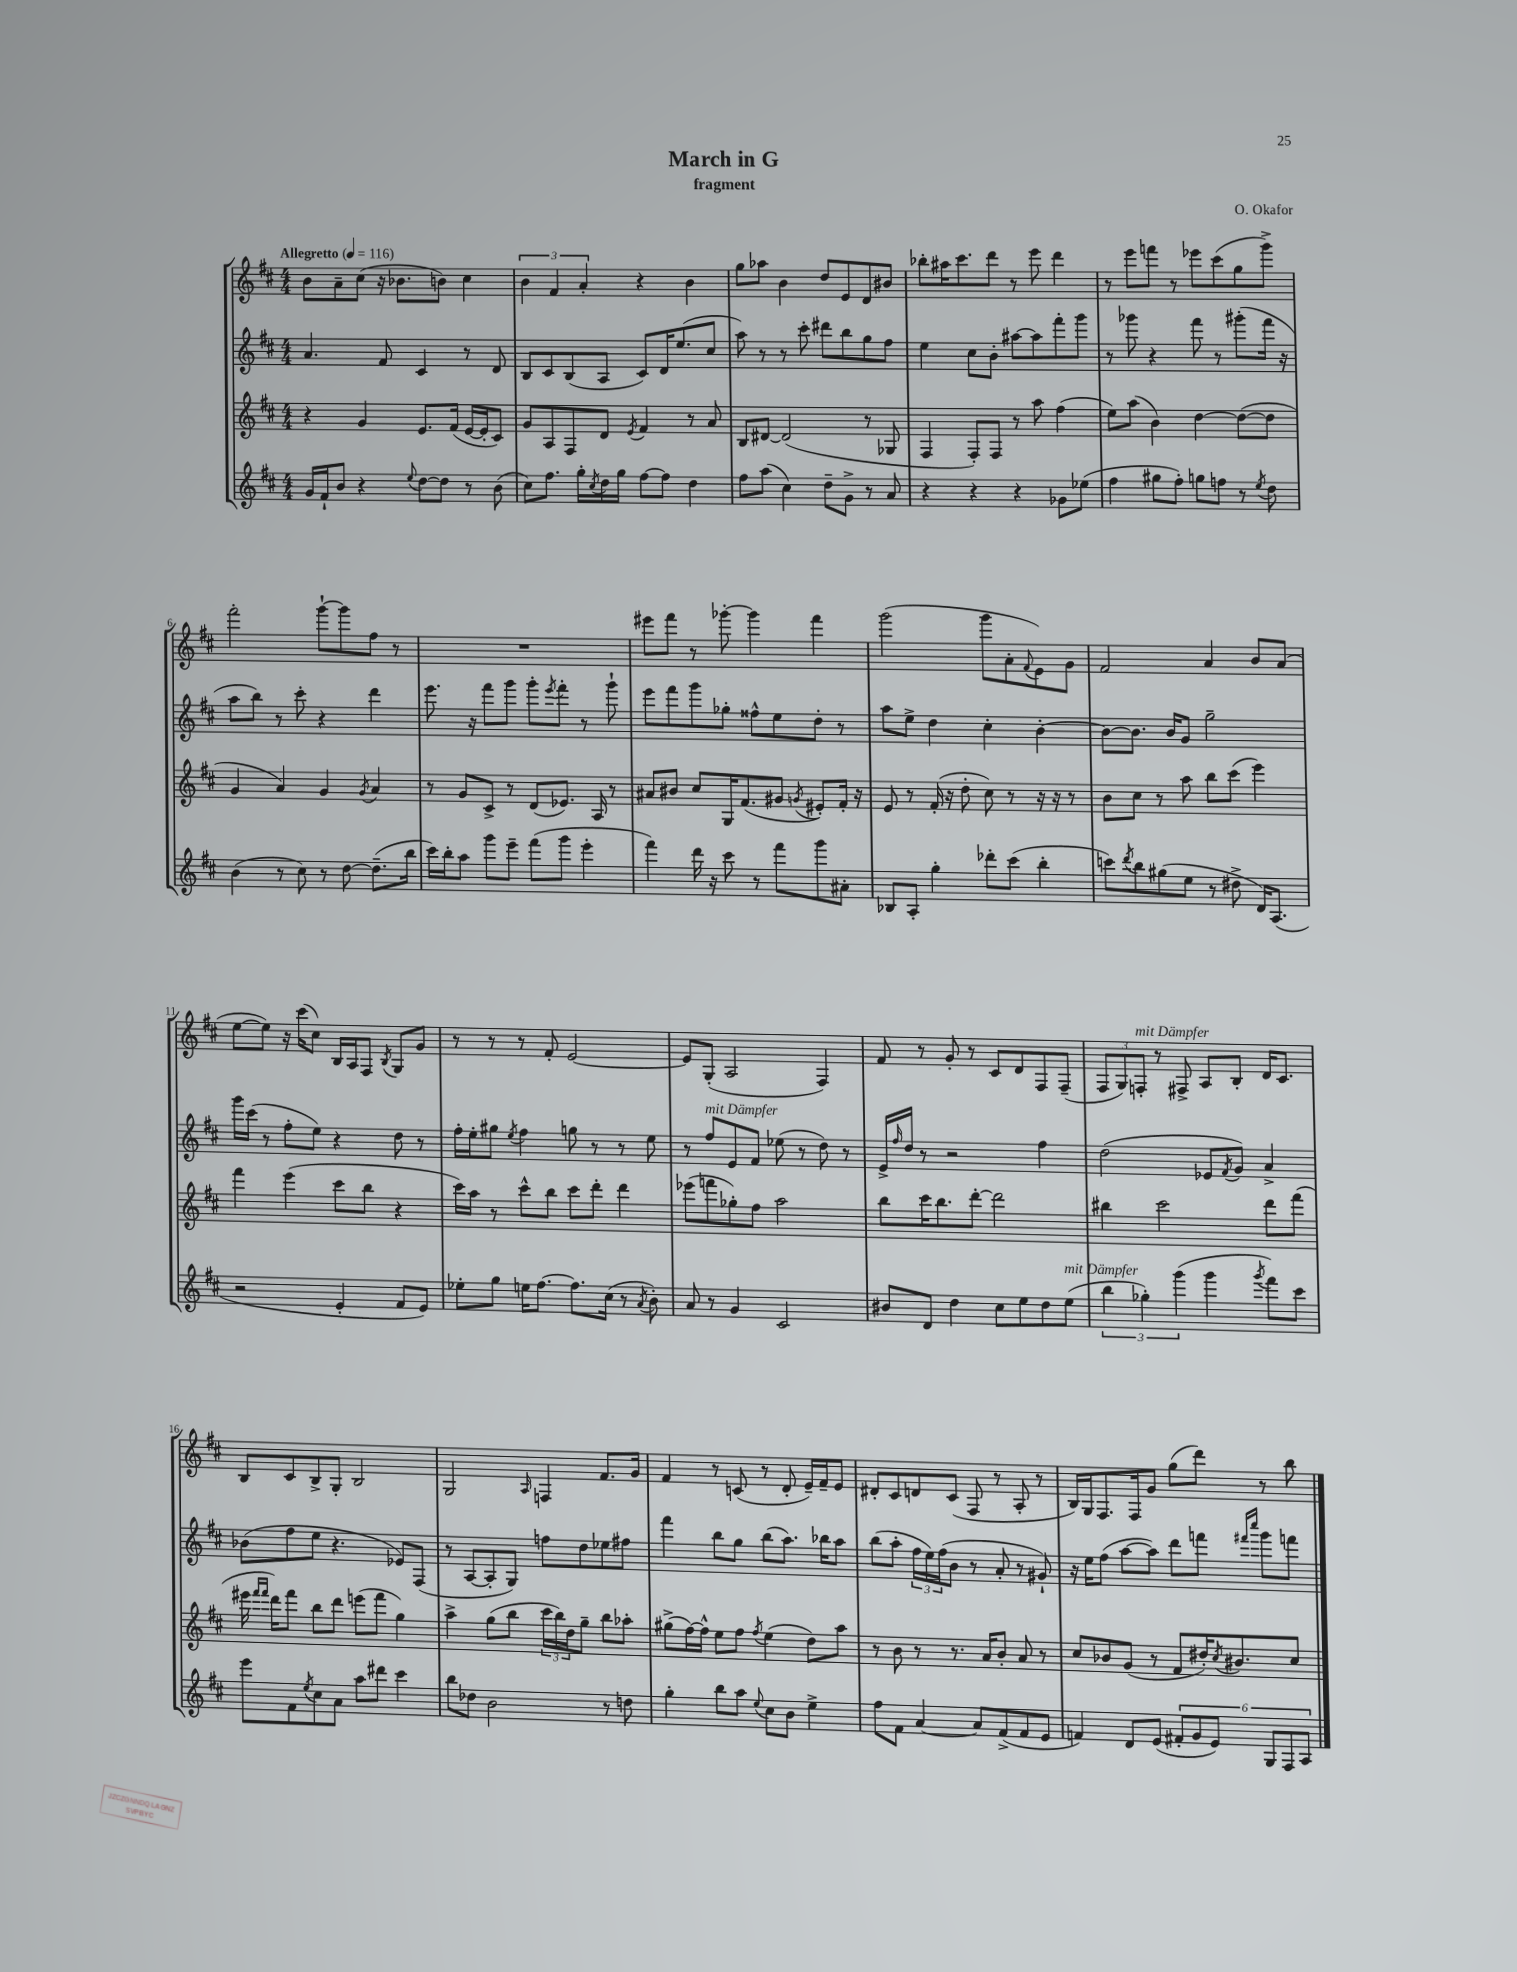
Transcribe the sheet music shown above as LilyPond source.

\header { title = "March in G" composer = "O. Okafor" subtitle = "fragment" }
<<
\new StaffGroup <<
\new Staff = "s0" {
    \clef treble \key d \major \numericTimeSignature \time 4/4 \tempo "Allegretto" 4 = 116
    b'8 a'8-- cis''8( r16 bes'8. b'8) cis''4 |
    \tuplet 3/2 { b'4 fis'4 a'4-. } r4 b'4 |
    g''8 aes''8 b'4 d''8 e'8 d'8 bis'8 |
    bes''8-. ais''16 cis'''8. d'''8 r8 e'''8 d'''4 |
    r8 e'''8 f'''8 r8 ees'''8 cis'''8( g''8 g'''8->) |
    fis'''2-. g'''8~-! g'''8 fis''8 r8 |
    R1 |
    eis'''8 fis'''8 r8 ges'''8~-. ges'''4 fis'''4 |
    g'''2( g'''8 a'8-. \appoggiatura { fis'8 } e'8) g'8 |
    fis'2 a'4 b'8 a'8( |
    e''8~ e''8) r16 cis'''16( cis''8) b16 a16 fis8 \acciaccatura { b8 } g8 g'8 |
    r8 r8 r8 fis'8-. e'2~ |
    e'8 g8-.( a2 fis4) |
    fis'8 r8 g'8-. r8 cis'8 d'8 fis8 fis8--( |
    \tuplet 3/2 { fis8 g8) f8-.^\markup { \italic "mit Dämpfer" } } r8 fis8-> a8 b8-. d'16 cis'8. |
    b8 cis'8 b8-> g8-. b2 |
    g2 \grace { a16 } f4 fis'8. g'16 |
    fis'4 r8 c'8( r8 d'8-. e'16--) fis'16-- e'8 |
    dis'8-. cis'8 d'8 cis'8( fis8 r8 a8-. r8 |
    b16) g16 fis8. fis16 g'8 g''8( d'''8) r8 b''8 \bar "|." |
}
\new Staff = "s1" {
    \clef treble \key d \major \numericTimeSignature \time 4/4
    a'4. fis'8 cis'4 r8 d'8 |
    b8 cis'8 b8( a8 cis'8) d'16 e''8.( cis''8 |
    a''8) r8 r8 cis'''8-. dis'''8 b''8 g''8 fis''8 |
    e''4 cis''8 b'8-. ais''8~ ais''8 fis'''8-. g'''8 |
    r8 ges'''8 r4 fis'''8 r8 gis'''8-.( fis'''16 r16 |
    a''8 b''8) r8 cis'''8-. r4 d'''4 |
    e'''8. r16 fis'''8 g'''8 g'''8-. \acciaccatura { e'''8 } fis'''8-. r8 g'''8-! |
    e'''8 fis'''8 g'''8 ges''8-. fisis''8-^ e''8 d''8-. r8 |
    a''8 e''8-> d''4 cis''4-. b'4~-. |
    b'8~ b'8. b'16 g'8 g''2-- |
    g'''16 cis'''16( r8 fis''8-. e''8) r4 d''8 r8 |
    fis''16-. e''16-. gis''8 \acciaccatura { e''8 } fis''4 g''8 r8 r8 e''8 |
    r8 fis''8^\markup { \italic "mit Dämpfer" } e'8 fis'8 ees''8( r8 d''8) r8 |
    e'16-> \grace { fis''16 } d''16 r8 r2 fis''4 |
    d''2( ees'8 \acciaccatura { fis'8 } g'8) a'4-> |
    bes'8( fis''8 e''8 r4. ees'8) fis8( |
    r8 a8~ a8-. g8) f''8 d''8 ees''8 fis''8 |
    fis'''4 b''8 g''8 b''8( a''8.) bes''16 a''8 |
    b''8( a''8-. \tuplet 3/2 { fis''16 e''16) fis''16( } b'8 r8 a'8-. r8 gis'8-!) |
    r16 e''16 fis''8( a''8~ a''8) d'''8 f'''8 \grace { fis'''16 cis''''16 } g'''8 f'''8 \bar "|." |
}
\new Staff = "s2" {
    \clef treble \key d \major \numericTimeSignature \time 4/4
    r4 g'4 e'8. fis'16( e'16~ e'16-. cis'8) |
    g'8 a8 fis8 d'8 \acciaccatura { e'8 } fis'4 r8 a'8 |
    b8 dis'8~ dis'2( r8 ges8 |
    fis4 fis8-.) fis8 r8 a''8 fis''4( |
    e''8) a''8( b'4) d''4~ d''8~( d''8 |
    g'4 a'4) g'4 \acciaccatura { g'8 } a'4 |
    r8 g'8 cis'8-> r8 d'8( ees'8.) a16 r8 |
    ais'8 bis'8 cis''8 g16 fis'8.( gis'8 \acciaccatura { g'8 } eis'8-.) fis'16-. r16 |
    e'8 r8 fis'16-.( r16 d''8-. cis''8) r8 r16 r16 r8 |
    b'8 cis''8 r8 a''8 b''8 cis'''8( e'''4) |
    fis'''4 e'''4( cis'''8 b''8 r4 |
    cis'''16) a''16 r8 cis'''8-^ b''8 cis'''8 d'''8-. d'''4 |
    ees'''8( f'''8 ges''8-.) fis''8 a''2 |
    b''8 cis'''16 b''8. d'''8~-. d'''2 |
    bis''4 cis'''2 d'''8 fis'''8( |
    eis'''16 \grace { fis'''16 fis'''16 } d'''16) fis'''8 b''8 d'''8 e'''8( fis'''8 g''4) |
    a''4-> g''8( b''8 \tuplet 3/2 { cis'''16 b''16) d''16 } g''8-- b''8 aes''8-. |
    gis''8->( fis''16~) fis''16-^ e''8 fis''8 \acciaccatura { fis''8 } e''4( d''8) a''8 |
    r8 b'8 r8 r8. a'16 b'8-. a'8 r8 |
    cis''8 bes'8 g'8( r8 fis'8 dis''16-.) \acciaccatura { cis''8 } bis'8. cis''8 \bar "|." |
}
\new Staff = "s3" {
    \clef treble \key d \major \numericTimeSignature \time 4/4
    g'16 fis'16-! b'8 r4 \appoggiatura { e''8 } d''8~ d''8 r8 b'8( |
    cis''8) fis''8. g''16-. \acciaccatura { cis''8 } d''16 g''16 fis''8~ fis''8 d''4 |
    fis''8 a''8( cis''4) d''8-- g'8-> r8 a'8 |
    r4 r4 r4 ges'8 ees''8( |
    fis''4 gis''8 fis''8-.) g''8 f''8 r8 \acciaccatura { e''8 } d''8 |
    b'4( r8 cis''8) r8 d''8~ d''8.--( b''16 |
    cis'''16) b''16-. a''8 g'''8 e'''8-- fis'''8( g'''8 e'''4-. |
    fis'''4) d'''16 r16 cis'''8 r8 fis'''8 g'''8 ais'8-. |
    bes8 a8-. g''4-. des'''8-. cis'''8( b''4-. |
    c'''8) \acciaccatura { d'''8 } b''8 gis''8( e''8 r8 dis''8-> d'16) a8.( |
    r2 e'4-. fis'8 e'8) |
    ees''8-. g''8 e''16 fis''8.~ fis''8. cis''16( r8 \acciaccatura { a'8 } b'8-.) |
    a'8 r8 g'4 cis'2 |
    bis'8 d'8 d''4 cis''8 e''8 d''8 e''8^\markup { \italic "mit Dämpfer" }( |
    \tuplet 3/2 { b''4 ges''4-.) g'''4( } g'''4 \acciaccatura { g'''8 } fis'''8) cis'''8 |
    e'''8 fis'8 \acciaccatura { e''8 } cis''8 a'8 a''8 dis'''8 cis'''4 |
    b''8 des''8 b'2 r8 d''8 |
    g''4-. b''8 a''8 \appoggiatura { e''8 } cis''8 b'8 e''4-> |
    fis''8 fis'8 a'4~ a'8 fis'8->( fis'8 e'8 |
    f'4) d'8 e'8( \tuplet 6/4 { fis'8-. g'8 e'8) g8 fis8 a8 } \bar "|." |
}
>>
>>
